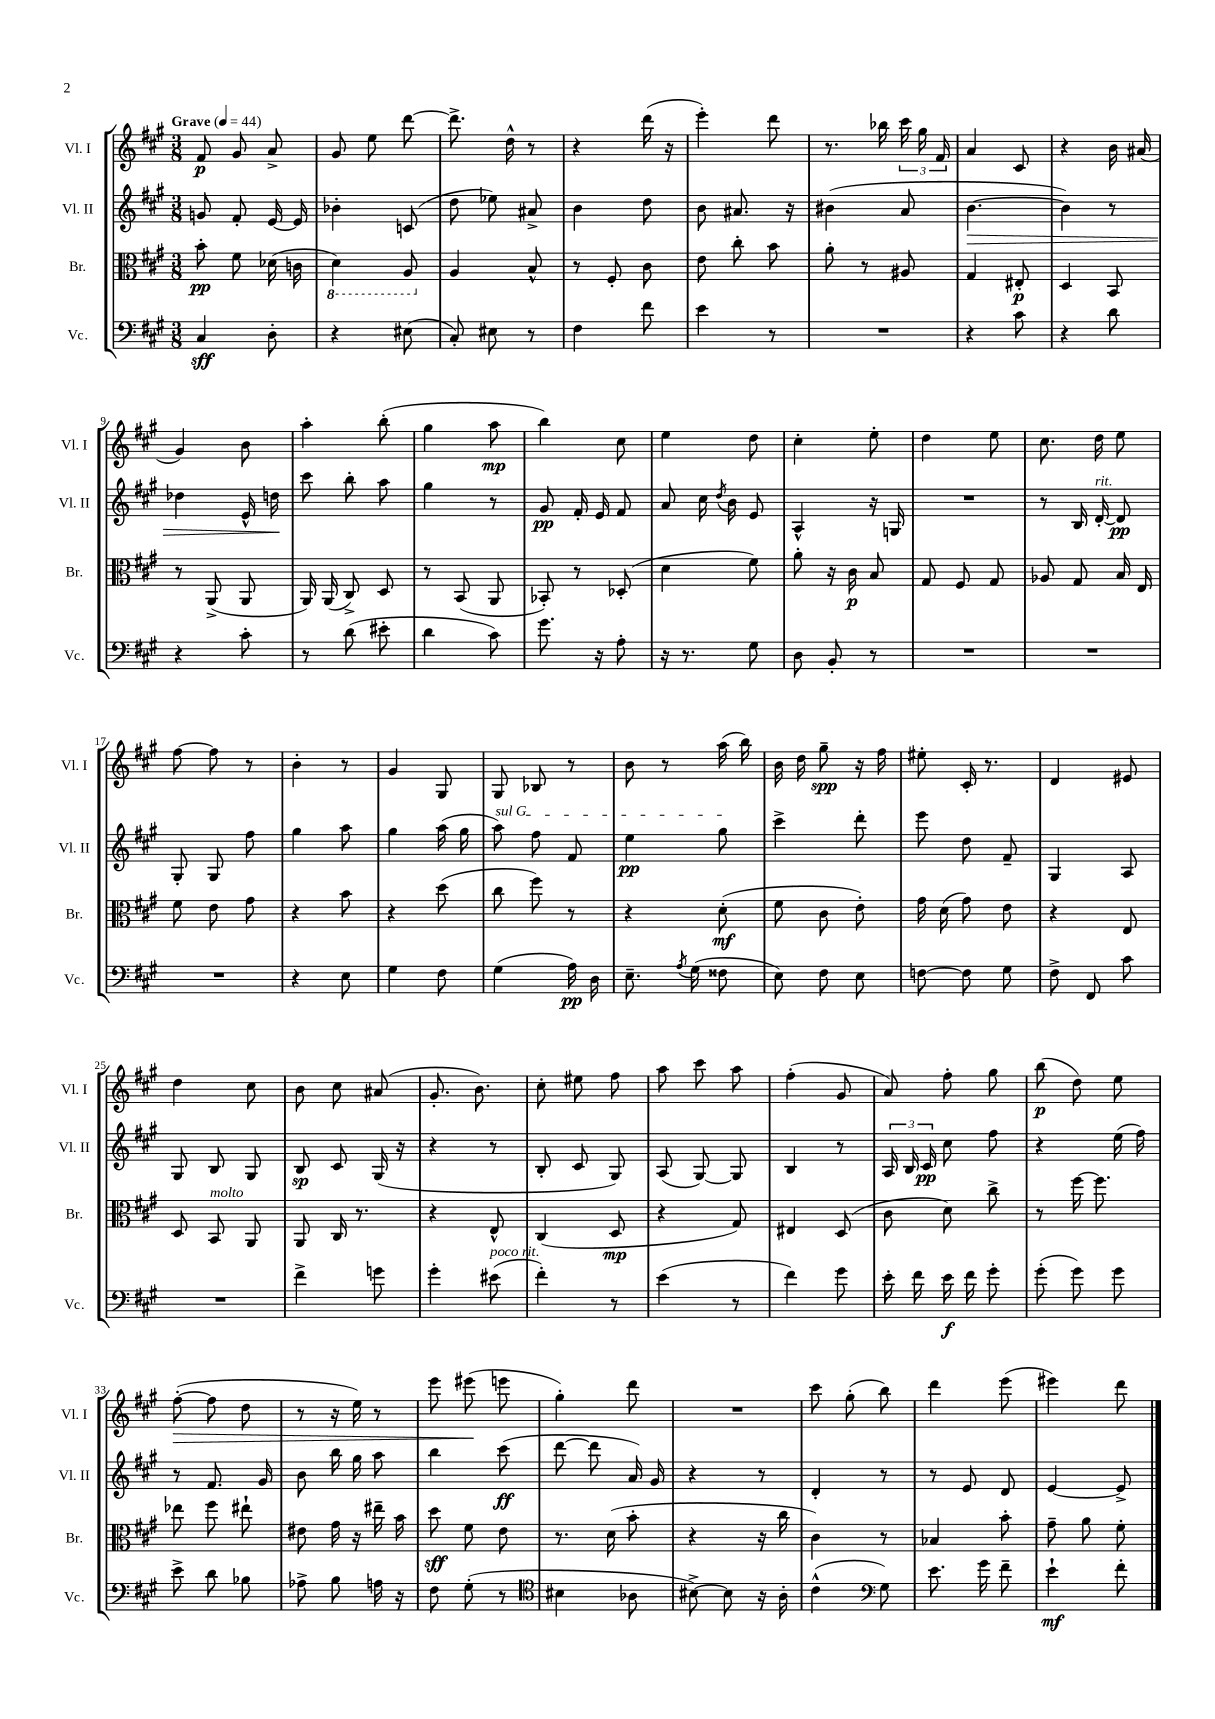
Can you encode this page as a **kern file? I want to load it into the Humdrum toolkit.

**kern	**kern	**kern	**kern
*staff4	*staff3	*staff2	*staff1
*clefF4	*clefC3	*clefG2	*clefG2
*k[f#c#g#]	*k[f#c#g#]	*k[f#c#g#]	*k[f#c#g#]
*M3/8	*M3/8	*M3/8	*M3/8
*MM44	*MM44	*MM44	*MM44
4C#	8b'	8g	8f#
.	8f#	8f#'	8g#
8D'	(16d-	[16e	8a^
.	16c	16e]	.
=	=	=	=
4r	4D)	4b-'	8g#
.	.	.	8ee
(8E#	8AA	(8c	[8ddd
=	=	=	=
8C#')	4A	8dd	8.ddd^]
8E#	.	8ee-)	.
.	.	.	16dd^^
8r	8B^^	8a#^	8r
=	=	=	=
4F#	8r	4b	4r
.	8F#'	.	.
8f#	8c#	8dd	(16ddd
.	.	.	16r
=	=	=	=
4e	8e	8b	4eee')
.	8cc#'	8.a#	.
8r	8b	.	8ddd
.	.	16r	.
=	=	=	=
4.r	8a'	(4b#	8.r
.	8r	.	.
.	.	.	16bb-
.	8A#	8a	24ccc#
.	.	.	24gg#
.	.	.	24f#
=	=	=	=
4r	4G#	[4.b	4a
8c#	8E#'	.	8c#
=	=	=	=
4r	4D	4b])	4r
8d	8BB	8r	16b
.	.	.	(16a#
=	=	=	=
4r	8r	4dd-	4g#)
.	(8AA^	.	.
8c#'	8AA	16e^^	8b
.	.	16dd	.
=	=	=	=
8r	16AA)	8ccc#	4aa'
.	(16AA	.	.
(8d	8C#^)	8bb'	.
8e#'	8D	8aa	(8bb'
=	=	=	=
4d	8r	4gg#	4gg#
.	(8BB	.	.
8c#)	8AA	8r	8aa
=	=	=	=
8.g#	8BB-')	8g#	4bb)
.	8r	16f#'	.
16r	.	16e	.
8A'	(8D-'	8f#	8cc#
=	=	=	=
16r	4d	8a	4ee
8.r	.	.	.
.	.	16cc#	.
.	.	8qdd	.
.	.	16b	.
8G#	8f#)	8e	8dd
=	=	=	=
8D	8a'	4A^^	4cc#'
8BB'	16r	.	.
.	16c#	.	.
8r	8B	16r	8ee'
.	.	16G	.
=	=	=	=
4.r	8G#	4.r	4dd
.	8F#	.	.
.	8G#	.	8ee
=	=	=	=
4.r	8A-	8r	8.cc#
.	8G#	16B	.
.	.	[16d'	16dd
.	16B	8d]	8ee
.	16E	.	.
=	=	=	=
4.r	8f#	8G#'	[8ff#
.	8e	8G#	8ff#]
.	8g#	8ff#	8r
=	=	=	=
4r	4r	4gg#	4b'
8E	8b	8aa	8r
=	=	=	=
4G#	4r	4gg#	4g#
8F#	(8dd	(16aa	8G#
.	.	16gg#	.
=	=	=	=
(4G#	8cc#	8aa)	8G#
.	8ff#)	8ff#	8B-
16A)	8r	8f#	8r
16D	.	.	.
=	=	=	=
8.E~	4r	4ee	8b
.	.	.	8r
8qA	.	.	.
(16G#	.	.	.
8F##	(8d'	8gg#	(16aa
.	.	.	16bb)
=	=	=	=
8E)	8f#	4ccc#^	16b
.	.	.	16dd
8F#	8c#	.	8gg#~
8E	8e')	8ddd'	16r
.	.	.	16ff#
=	=	=	=
[8F	16g#	8eee	8ee#'
.	(16d	.	.
8F]	8g#)	8dd	16c#'
.	.	.	8.r
8G#	8e	8f#~	.
=	=	=	=
8F#^	4r	4G#	4d
8FF#	.	.	.
8c#	8E	8A	8e#
=	=	=	=
4.r	8D	8G#	4dd
.	8BB	8B	.
.	8AA	8G#	8cc#
=	=	=	=
4f#^	8AA	8B	8b
.	16C#	8c#	8cc#
.	8.r	.	.
8g	.	(16G#	(8a#
.	.	16r	.
=	=	=	=
4g#'	4r	4r	8.g#'
.	.	.	8.b)
(8e#	8E^^	8r	.
=	=	=	=
4f#')	(4C#	8B'	8cc#'
.	.	8c#	8ee#
8r	8D	8G#)	8ff#
=	=	=	=
(4e	4r	(8A	8aa
.	.	[8G#)	8ccc#
8r	8G#)	8G#]	8aa
=	=	=	=
4f#)	4E#	4B	(4ff#'
8g#	(8D	8r	8g#
=	=	=	=
16e'	8c#	24A	8a)
.	.	24B	.
16f#	.	.	.
.	.	24c#	.
16e	8d)	8cc#	8ff#'
16f#	.	.	.
8g#'	8cc#^	8ff#	8gg#
=	=	=	=
(8g#'	8r	4r	(8bb
8g#)	[16ff#	.	8dd)
.	8.ff#]	.	.
8g#	.	(16ee	8ee
.	.	16ff#)	.
=	=	=	=
8e^	8ee-	8r	([8ff#'
8d	8ff#	8.f#	8ff#]
8B-	8ee#`	.	8dd
.	.	16g#	.
=	=	=	=
8A-^	8e#	8b	8r
8B	16g#	16bb	16r
.	16r	16gg#	16ee)
16A	16ee#~	8aa	8r
16r	16b	.	.
=	=	=	=
8F#	8dd	4bb	8eee
(8G#'	8f#	.	(8eee#
8r	8e	(8ccc#	8eee
=	=	=	=
*clefC4	*	*	*
4B#	8.r	[8ddd	4gg#')
.	.	8ddd]	.
.	(16d	.	.
8A-	8b'	16a)	8ddd
.	.	16g#	.
=	=	=	=
[8B#^)	4r	4r	4.r
8B#]	.	.	.
16r	16r	8r	.
16A'	16cc#	.	.
=	=	=	=
(4c#^^	4c#)	4d'	8ccc#
.	.	.	(8gg#'
*clefF4	*	*	*
8G#)	8r	8r	8bb)
=	=	=	=
8.e	4B-	8r	4ddd
.	.	8e	.
16g#	.	.	.
8f#~	8b'	8d	(8eee
=	=	=	=
4e`	8g#~	[4e	4eee#)
.	8a	.	.
8f#'	8f#'	8e^]	8ddd
==	==	==	==
*-	*-	*-	*-
